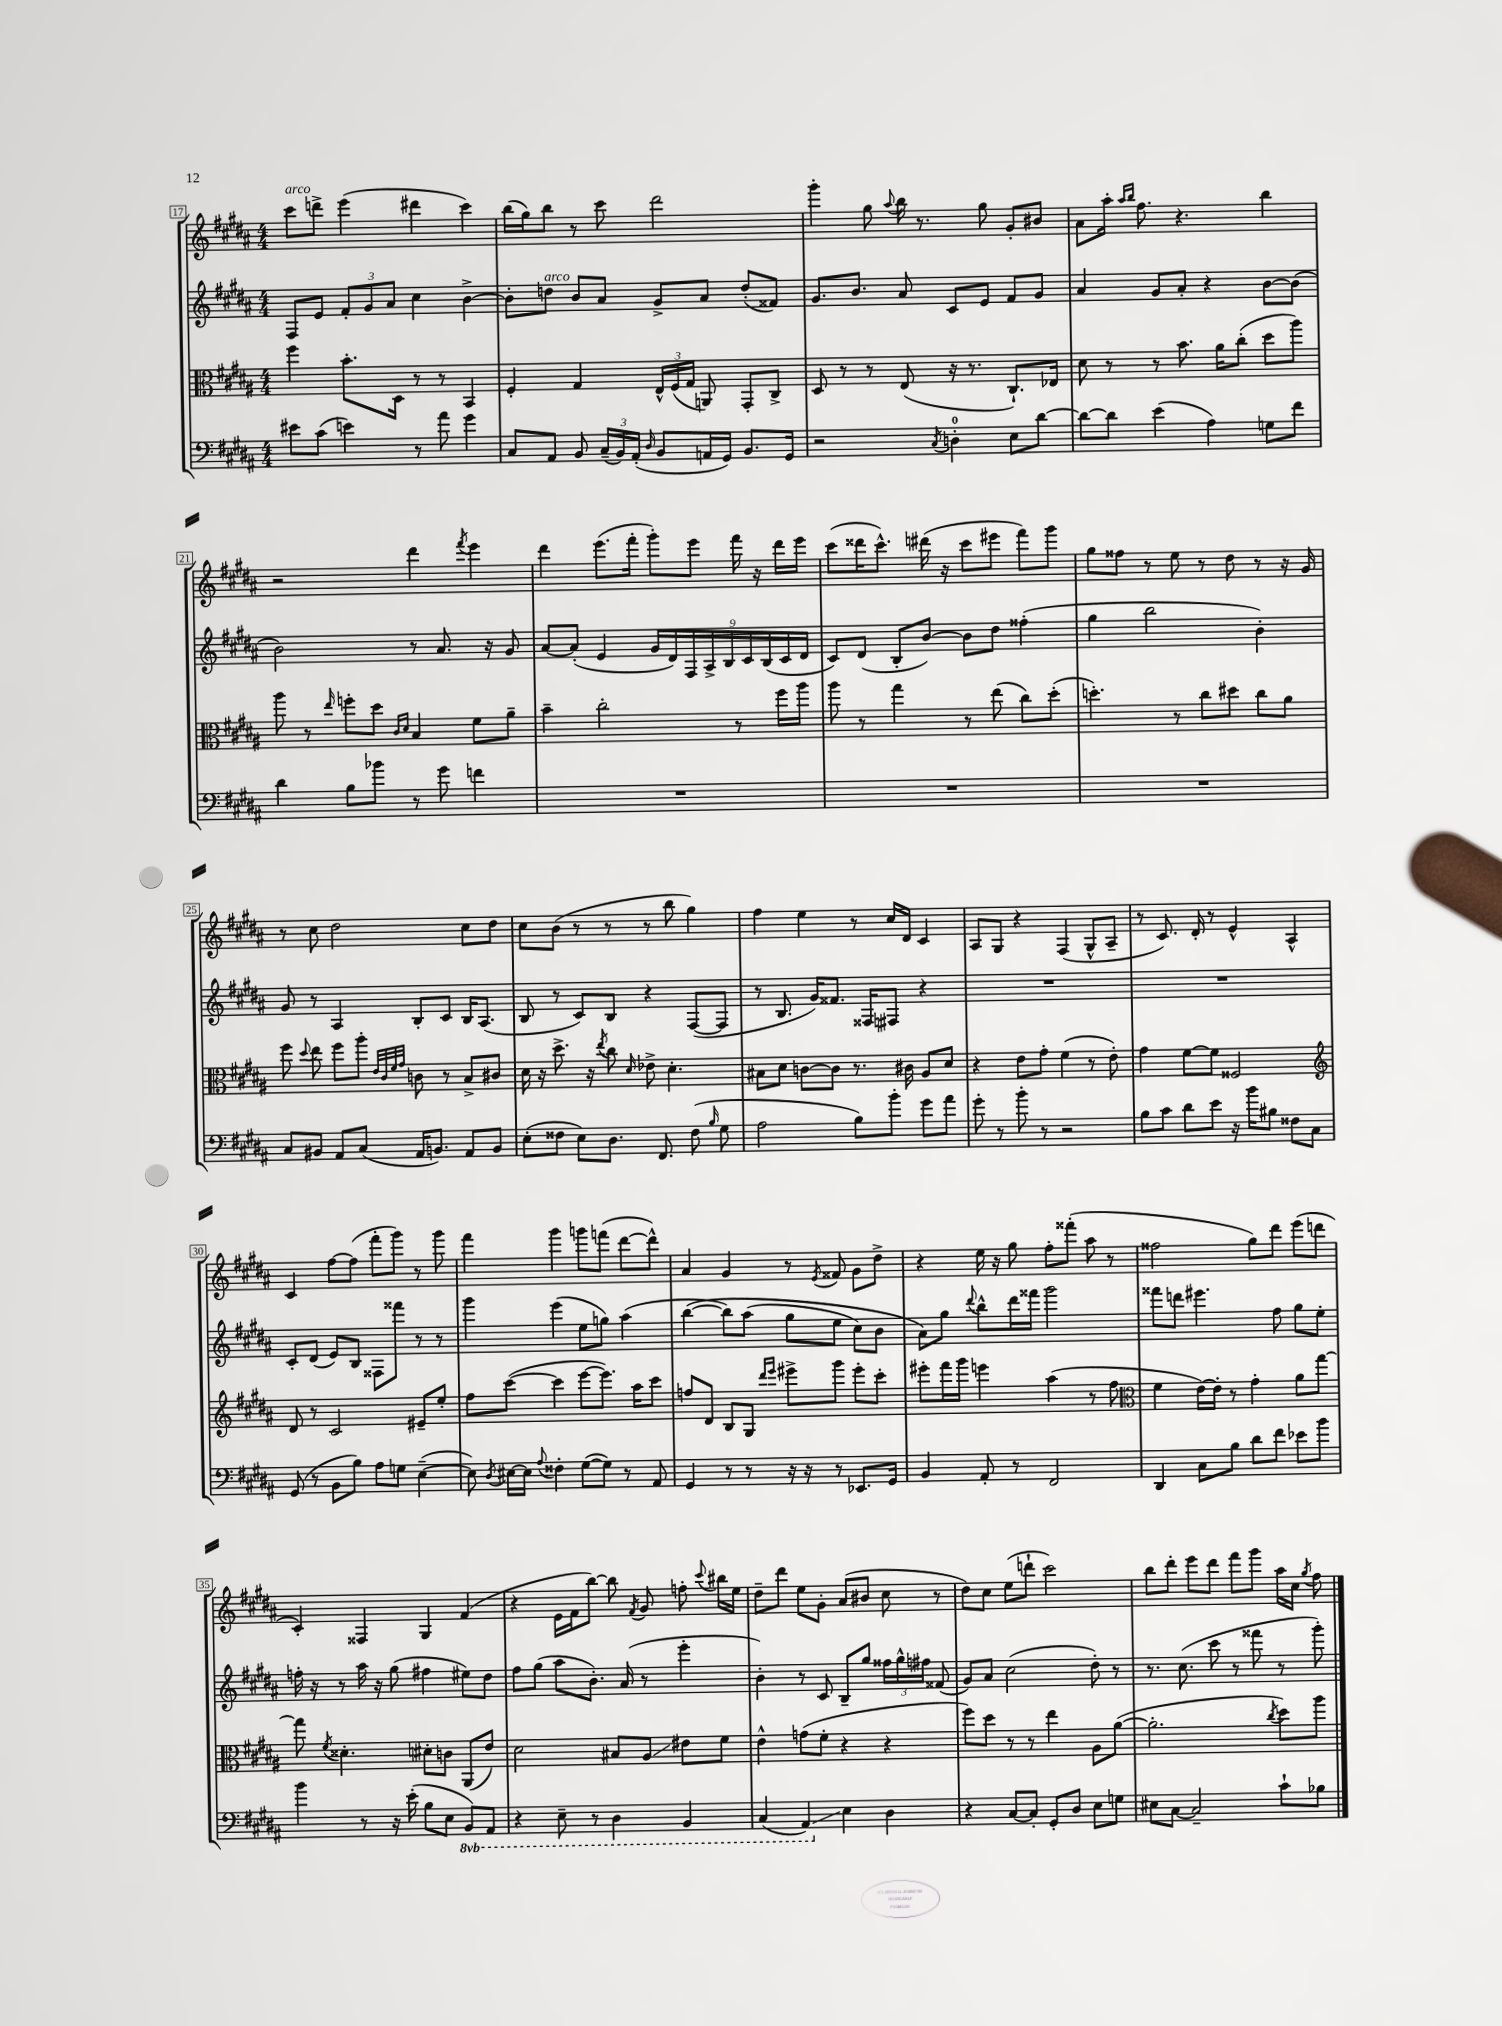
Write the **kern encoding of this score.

**kern	**kern	**kern	**kern
*staff4	*staff3	*staff2	*staff1
*clefF4	*clefC3	*clefG2	*clefG2
*k[f#c#g#d#a#]	*k[f#c#g#d#a#]	*k[f#c#g#d#a#]	*k[f#c#g#d#a#]
*M4/4	*M4/4	*M4/4	*M4/4
8e#	4ff#	8F#	8ccc#
(8c#	.	8e	8ddd^
4e)	8.b'	12f#'	(4eee
.	.	12g#	.
.	.	12a#	.
.	16D#	.	.
8r	8r	4cc#	4ddd#
8a#	8r	.	.
4g#	4BB	[4b^	4ccc#)
=	=	=	=
8C#	4F#'	8b']	(16bb
.	.	.	16gg#)
8AA#	.	8dd	8bb
8BB	4G#	8b	8r
(24C#~	.	8a#	8ccc#
24BB)	.	.	.
(24AA#'	.	.	.
16qqD#	.	.	.
8BB	24E^^	8g#^	2ddd#
.	(24F#	.	.
.	24G#	.	.
16AA	8AA)	8a#	.
16GG#)	.	.	.
8.BB	8GG#'	(8dd'	.
.	8C#^	8f##)	.
16GG#	.	.	.
=	=	=	=
2r	8D#	8.g#	4ggg#'
.	8r	.	.
.	.	8.b	.
.	8r	.	8gg#
.	.	.	8qqaa#
.	(8E	8a#	16bb
.	.	.	8.r
8qC#	.	.	.
4D'	16r	8c#	.
.	8.r	.	.
.	.	8e	8gg#
8E	8.C#`)	8f#	8g#'
[8d#	.	8g#	8b#
.	16E-	.	.
=	=	=	=
8d#_	8d#	4a#	8a#
8d#]	8r	.	16aa#'
.	.	.	16qqaa#
.	.	.	16qqbb
.	.	.	8.ff#
(4e	8r	8g#	.
.	8.b	8a#'	4.r
4A#)	.	4r	.
.	16a#	.	.
.	(8cc#'	.	.
8G	8dd#	[8b	4bb
8f#	8aa#)	(8b]	.
=	=	=	=
4d#	8aa#	2b)	2r
.	8r	.	.
.	16qqee	.	.
8B	8ff'	.	.
8b-	8dd#	.	.
.	16qqc#	.	.
.	16qqd#	.	.
8r	4B	8r	4ddd#
8g#	.	8.a#	.
.	.	.	8qfff#
4f	8f#	.	4eee
.	.	16r	.
.	8a#~	8g#	.
=	=	=	=
1r	4b~	[8a#	4ddd#
.	.	(8a#']	.
.	2cc#'	4e	(8.eee
.	.	.	16fff#'
.	.	18g#	8ggg#')
.	.	18d#)	.
.	.	18F#	.
.	.	.	8eee
.	.	18A#^	.
.	.	18B	.
.	8r	.	16fff#
.	.	18c#	.
.	.	.	16r
.	.	(18B	.
.	16ff#	.	16ddd#
.	.	18c#	.
.	16aa#	.	16eee
.	.	18d#	.
=	=	=	=
1r	8aa#	8c#)	(8ccc#
.	8r	(8d#	16ddd##
.	.	.	8.ccc#^^)
.	4gg#	8B'	.
.	.	[8b)	(16ddd#
.	.	.	16r
.	8r	8b]	8ccc#
.	(8ee	8dd#	8eee#
.	8cc#)	(4ff##'	8fff#)
.	(8dd#'	.	8ggg#
=	=	=	=
1r	4.dd')	4gg#	8gg#
.	.	.	8ff##
.	.	2bb	8r
.	8r	.	8ee
.	8cc#	.	8r
.	8dd#	.	8dd#
.	8cc#	4b')	8r
.	8a#	.	16r
.	.	.	16g#
=	=	=	=
8C#	8ff#	8g#	8r
.	8qqdd#	.	.
8BB#	8ee	8r	8cc#
8AA#	8ff#	4A#	2dd#
(8C#	8aa#'	.	.
.	32qqe	.	.
.	32qqc#	.	.
.	32qqf#	.	.
.	32qqg#	.	.
16AA#	8c	8B'	.
8.BB)	.	.	.
.	8r	8c#	.
8AA#	8B^	16B	8cc#
.	.	(8.A#	.
8BB	8c#	.	8dd#
=	=	=	=
(8E'	16d#	8B	8cc#
.	16r	.	.
8F##	8.dd#^	8r	(8b
8E)	.	8c#)	8r
.	16r	.	.
.	8qee	.	.
8.D#	8cc#	8B	8r
.	16qqd#	.	.
.	8e-^	4r	8r
8.FF#	.	.	.
.	4.d#'	.	8bb
(8F##	.	([8F#	4gg#)
16qqB	.	.	.
8G#	.	8F#]	.
=	=	=	=
2A#	8B#	8r	4ff#
.	8d#	8.B	.
.	[8c	.	4ee
.	.	16g#)	.
.	8c]	8.f##	.
8B)	8.r	.	8r
.	.	16F##	.
8b'	.	8F#	16cc#
.	16c#	.	16d#
8g#	8A#	4r	4c#
8a#	8d#	.	.
=	=	=	=
8g#'	4r	1r	8A#
8r	.	.	8G#
8b'	8e	.	4r
8r	8g#'	.	.
2r	(4f#	.	(4F#
.	8r	.	8G#^^
.	8e')	.	8A#~
=	=	=	=
8B	4g#	1r	8r
8c#	.	.	8.c#)
8d#	[8f#	.	.
.	.	.	16d#'
8e	8f#]	.	8r
16r	2F##	.	4e^^
16b	.	.	.
8B#	.	.	.
8F##	.	.	4A#^^
8C#	.	.	.
=	=	=	=
*	*clefG2	*	*
(8GG#	8d#	8c#'	4c#
8r	8r	(8d#	.
8BB	2c#	8e)	[8ff#
8B)	.	8B	(8ff#]
8A#	.	8F##	8fff#'
8G	.	8fff##	8ggg#)
([4E~	8e#~	8r	8r
.	8ee'	8r	8ggg#
=	=	=	=
8E])	8ff#	4ggg#	4fff#
8qD#	.	.	.
[16E#	([8ccc#	.	.
16E#]	.	.	.
8qqA#	.	.	.
4F##'	4ccc#]	(4eee	4ggg#
([8G#	[8eee	8ee	8ggg
8G#])	8.eee])	8gg)	(8fff
8r	.	(4aa#	[8ddd#
.	16aa#	.	.
8AA#	8ccc#	.	8ddd#^^])
=	=	=	=
4GG#	8ff	&([4bb	4a#
.	8d#	.	.
8r	8B	8bb])	4g#
8r	8G#	(8aa#	.
.	16qqddd#	.	.
.	16qqeee	.	.
16r	8eee#^	8gg#	8r
16r	.	.	.
.	.	.	8qe
8r	8ggg#	8ee	8f##
8.EE-	8eee#'	8cc#)	8g#
.	8ccc#'	8b	8dd#^
16GG#	.	.	.
=	=	=	=
4BB	8eee#'	8a#&)	4r
.	16fff#	8gg#	.
.	16ggg#	.	.
.	.	8qqddd#	.
8AA#'	4eee	8bb^^	16ee
.	.	.	16r
8r	.	16ddd#	8gg#
.	.	16fff##	.
2FF#	(4aa#	2ggg#	8ff#'
.	.	.	(8fff##'
.	8r	.	8aa#
.	8ff#	.	8r
=	=	=	=
*	*clefC3	*	*
4DD#	4f#	8fff##	2ff##
.	.	8ddd	.
8C#	[16e)	4.eee#	.
.	16e']	.	.
8B	8r	.	.
8d#	4g#'	.	8gg#)
8f#	.	8ff#	8ddd#
8e-	8a#	8gg#	(8eee
8b	[8gg#	8ee'	8ddd
=	=	=	=
4b	8gg#]	16ff'	4c#')
.	.	16r	.
.	8qf#	.	.
.	4.d##'	8r	.
8r	.	16aa#	4F##
.	.	16r	.
16r	.	(8gg#	.
(16e'	.	.	.
8B	8d#'	4ff#	4G#
8E	8c	.	.
8BBB)	(8AA#	8ee#)	(4f#
8AAA#	8e)	8dd#	.
=	=	=	=
4r	2d#	8ff#	4r
.	.	(8gg#	.
8EE~	.	8aa#	16e
.	.	.	16f#
8r	.	8.b')	[8bb)
4DD#	8B#	.	8bb]
.	.	(16a#	.
.	.	.	8qf#
.	8A#	8r	8g#
4BBB	8e#	4eee'	8ff'
.	.	.	8qqccc#
.	8f#	.	16bb#
.	.	.	16ee
=	=	=	=
(4CC#	4e^^	4b')	8dd#~
.	.	.	8ddd#
4AAA#)	(8g	8r	8ee
.	8f#'	8c#	8g#'
4E	4r	8B~	(8a#
.	.	8gg#	8b#
4D#	4r	24ff##	8cc#
.	.	24gg#^^	.
.	.	24ff#	.
.	.	(8f##	8r
=	=	=	=
4r	8ff#)	8g#)	8dd#)
.	8dd#	8a#	8cc#
[8C#	8r	(2cc#	(8ee
8C#']	8r	.	8ddd`
8GG#'	4ee	.	2ccc#)
8D#	.	.	.
8E	8A#	8dd#')	.
8G	([8a#	8r	.
=	=	=	=
8E#	2.a#']	8.r	8bb
[8C#	.	.	8ddd#'
.	.	(8.cc#	.
2C#~]	.	.	8eee
.	.	8ccc#	8ddd#
.	.	8r	8fff#
.	.	8fff##	8ggg#
.	8qcc#	.	.
8c#`	8dd#)	8r	16aa#
.	.	.	16cc#
.	.	.	8qgg#
8B-	8aa#	8ggg#')	8ff#
==	==	==	==
*-	*-	*-	*-
